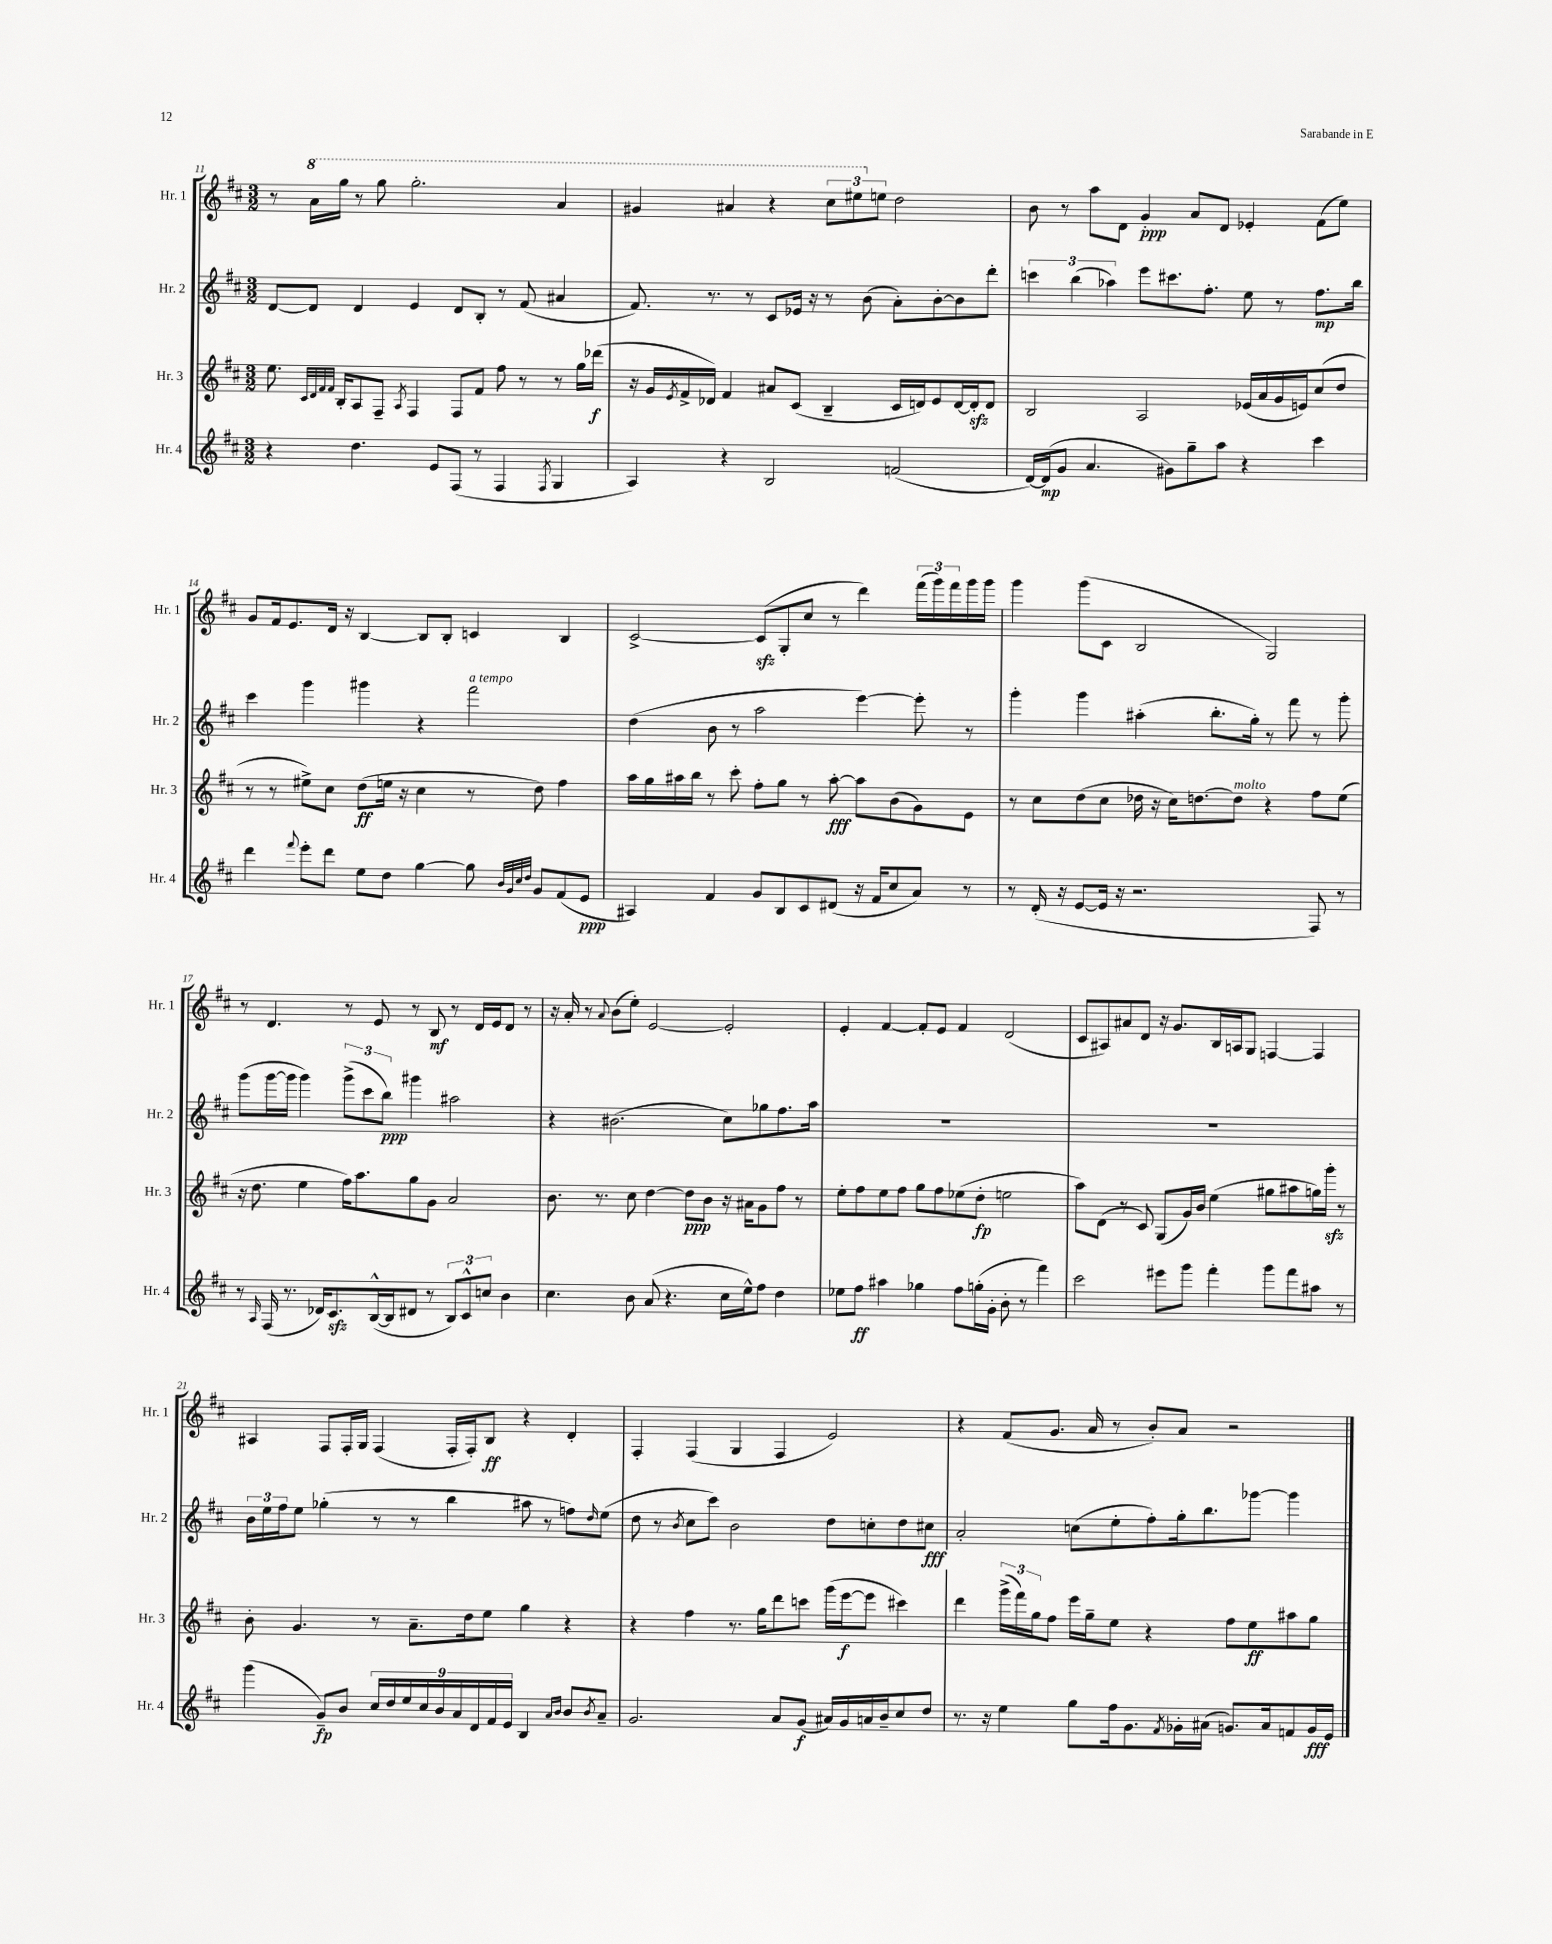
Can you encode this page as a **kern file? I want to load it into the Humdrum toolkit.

**kern	**dynam	**kern	**dynam	**kern	**dynam	**kern	**dynam
*part4	*part4	*part3	*part3	*part2	*part2	*part1	*part1
*staff4	*staff4	*staff3	*staff3	*staff2	*staff2	*staff1	*staff1
*I"Hr. 4	*	*I"Hr. 3	*	*I"Hr. 2	*	*I"Hr. 1	*
*I'Hr. 4	*	*I'Hr. 3	*	*I'Hr. 2	*	*I'Hr. 1	*
*clefG2	*	*clefG2	*	*clefG2	*	*clefG2	*
*k[f#c#]	*	*k[f#c#]	*	*k[f#c#]	*	*k[f#c#]	*
*M3/2	*	*M3/2	*	*M3/2	*	*M3/2	*
=11	=11	=11	=11	=11	=11	=11	=11
4r	.	8.ee\	.	[8d/L	.	8r	.
*	*	*	*	*	*	*8va	*
.	.	.	.	8d/J]	.	16aa\LL	.
.	.	32qqc#/LLL	.	.	.	.	.
.	.	32qqd/	.	.	.	.	.
.	.	32qqf#/	.	.	.	.	.
.	.	32qqf#/JJJ	.	.	.	.	.
.	.	16B'/KL	.	.	.	16ggg\JJ	.
4.dd\	.	8A/	.	4d/	.	8r	.
.	.	8F#~/J	.	.	.	8ggg\	.
.	.	8qA/	.	.	.	.	.
.	.	4F#/	.	4e/	.	2.ggg'\	.
8e/L	.	.	.	.	.	.	.
(8F#/J	.	8F#/L	.	8d/L	.	.	.
8r	.	8f#/J	.	8B'/J	.	.	.
4F#/	.	8ff#\	.	8r	.	.	.
.	.	8r	.	(8f#/	.	.	.
8qF#/	.	.	.	.	.	.	.
4G/	.	8r	.	4a#X/	.	4aa/	.
.	.	16gg\LL	.	.	.	.	.
.	.	(16ddd-X\JJ	f	.	.	.	.
=12	=12	=12	=12	=12	=12	=12	=12
4A/)	.	16r	.	8.f#/)	.	4gg#X/	.
.	.	16g/LL	.	.	.	.	.
.	.	8qe/	.	.	.	.	.
.	.	16f#^/	.	.	.	.	.
.	.	16d-X/JJ)	.	8.r	.	.	.
4r	.	4f#/	.	.	.	4aa#X/	.
.	.	.	.	8r	.	.	.
2B/	.	8a#X/L	.	8c#/L	.	4r	.
.	.	(8c#/J	.	16e-X/Jk	.	.	.
.	.	.	.	16r	.	.	.
.	.	4B~/	.	8r	.	12ccc#\L	.
.	.	.	.	.	.	12eee#X\	.
.	.	.	.	(8b\	.	.	.
*	*	*	*	*	*	*X8va	*
.	.	.	.	.	.	12een\J	.
(2fn/	.	16c#/LL	.	8a'\L)	.	2dd\	.
.	.	16dn/J)	.	.	.	.	.
.	.	8e/	.	[8b'\	.	.	.
.	.	[16d/L	.	8b\]	.	.	.
.	.	16dzz'/J]	.	.	.	.	.
.	.	8d/J	.	8ddd'\J	.	.	.
=13	=13	=13	=13	=13	=13	=13	=13
[16d/LL)	.	2B/	.	6cccn\	.	8b\	.
(16d/J]	mp	.	.	.	.	.	.
8g/J	.	.	.	.	.	8r	.
.	.	.	.	(6bb\	.	.	.
4.a/	.	.	.	.	.	8aa\L	.
.	.	.	.	6aa-X\)	.	.	.
.	.	.	.	.	.	8d\J	.
.	.	2A/	.	8eee\L	.	4g'/	ppp
8g#X\L)	.	.	.	8.ccc#X\	.	.	.
8gg~\	.	.	.	.	.	8a/L	.
.	.	.	.	8.ff#'\J	.	.	.
8aa\J	.	.	.	.	.	8d/J	.
4r	.	(16e-X/LL	.	8ee\	.	4e-X'/	.
.	.	16a/	.	.	.	.	.
.	.	16g/	.	8r	.	.	.
.	.	16en/J)	.	.	.	.	.
4ccc#\	.	(8cc#/	.	8.ff#\L	mp	(8f#\L	.
.	.	8dd/J	.	.	.	8ee\J)	.
.	.	.	.	16bb\Jk	.	.	.
!!LO:LB:g=z
=14	=14	=14	=14	=14	=14	=14	=14
4ddd\	.	8r	.	4ccc#\	.	8g/L	.
.	.	8r	.	.	.	16f#/k	.
.	.	.	.	.	.	8.e/	.
8qqfff#/	.	.	.	.	.	.	.
8eee'\L	.	8ee#X^\L)	.	4ggg\	.	.	.
8ddd\J	.	8cc#\J	.	.	.	16d/Jk	.
.	.	.	.	.	.	16r	.
8ee\L	.	(8dd\L	ff	4ggg#X\	.	[4B/	.
8dd\J	.	16een\Jk	.	.	.	.	.
.	.	16r	.	.	.	.	.
[4gg\	.	4cc#\	.	4r	.	8B/L]	.
.	.	.	.	.	.	8B'/J	.
!	!	!	!	!LO:TX:a:i:t=a tempo	!	!	!
8gg\]	.	8r	.	2fff#\	.	4cn/	.
32qqb/LLL	.	.	.	.	.	.	.
32qqg/	.	.	.	.	.	.	.
32qqcc#/	.	.	.	.	.	.	.
32qqdd/JJJ	.	.	.	.	.	.	.
8g/L	.	8dd\)	.	.	.	.	.
(8f#/	.	4ff#\	.	.	.	4B/	.
8e/J	ppp	.	.	.	.	.	.
=15	=15	=15	=15	=15	=15	=15	=15
4A#X/)	.	16aa\LL	.	(4dd\	.	[2c#^/	.
.	.	16gg\	.	.	.	.	.
.	.	16aa#X\	.	.	.	.	.
.	.	16bb\JJ	.	.	.	.	.
4f#/	.	8r	.	8b\	.	.	.
.	.	8ccc#'\	.	8r	.	.	.
8g/L	.	8ff#'\L	.	2aa\	.	(8c#zz/L]	.
8B/	.	8gg\J	.	.	.	8G'/	.
8c#/	.	8r	.	.	.	8cc#/J	.
(8d#X/J	.	[8aa#'\	fff	.	.	8r	.
16r	.	8aa#\L]	.	[4eee\)	.	4ddd\)	.
16f#/KL	.	.	.	.	.	.	.
8cc#/	.	(8b\	.	.	.	.	.
8a/J)	.	8g\)	.	8eee'\]	.	(24fff#\LL	.
.	.	.	.	.	.	24ggg\)	.
.	.	.	.	.	.	24fff#\	.
8r	.	8e\J	.	8r	.	16ggg\	.
.	.	.	.	.	.	16ggg\JJ	.
=16	=16	=16	=16	=16	=16	=16	=16
8r	.	8r	.	4ggg'\	.	4ggg\	.
(16d'/	.	8cc#\L	.	.	.	.	.
16r	.	.	.	.	.	.	.
[8e/L	.	(8dd\	.	4ggg\	.	(8ggg\L	.
16e/Jk]	.	8cc#\J	.	.	.	8c#\J	.
16r	.	.	.	.	.	.	.
2.r	.	16dd-X\	.	(4aa#X'\	.	2B/	.
.	.	16r	.	.	.	.	.
.	.	16cc#\KL)	.	.	.	.	.
.	.	[8.ddn\	.	.	.	.	.
.	.	.	.	8.bb'\L	.	.	.
!	!	!LO:TX:a:i:t=molto	!	!	!	!	!
.	.	8dd\J]	.	.	.	.	.
.	.	.	.	16gg'\Jk)	.	.	.
.	.	4r	.	8r	.	2G/)	.
.	.	.	.	8fff#\	.	.	.
8F#/)	.	8ff#\L	.	8r	.	.	.
8r	.	(8ee\J	.	8ggg'\	.	.	.
!!LO:LB:g=z
=17	=17	=17	=17	=17	=17	=17	=17
8r	.	16r	.	(8ggg\L	.	8r	.
.	.	8.dd\	.	.	.	.	.
16qqA/	.	.	.	.	.	.	.
(16F#/	.	.	.	[16ggg\L	.	4.d/	.
8.r	.	.	.	16ggg\JJ]	.	.	.
.	.	4ee\	.	4ggg\)	.	.	.
16d-X/KL)	.	.	.	.	.	.	.
8.c#zz/	.	.	.	.	.	.	.
.	.	16ff#\KL)	.	(12ggg^\L	.	8r	.
.	.	8.aa\	.	.	.	.	.
.	.	.	.	12ccc#\	.	.	.
([16B^^/L	.	.	.	.	.	8e/	.
.	.	.	.	12bb\J)	ppp	.	.
16B/J]	.	.	.	.	.	.	.
8d#X/J	.	8gg\	.	4ggg#X\	.	8r	.
8r	.	8g\J	.	.	.	8B/	mf
12B/L)	.	2a/	.	2aa#X\	.	8r	.
12c#^^/	.	.	.	.	.	.	.
.	.	.	.	.	.	16d/LL	.
12ccn/J	.	.	.	.	.	.	.
.	.	.	.	.	.	16e/J	.
4b\	.	.	.	.	.	8d/J	.
.	.	.	.	.	.	8r	.
=18	=18	=18	=18	=18	=18	=18	=18
4.cc#\	.	8.b\	.	4r	.	16r	.
.	.	.	.	.	.	16a'/	.
.	.	.	.	.	.	8r	.
.	.	8.r	.	.	.	.	.
.	.	.	.	.	.	8qqa/	.
.	.	.	.	(2.b#X\	.	(8b\L	.
8b\	.	8cc#\	.	.	.	8ee'\J)	.
(8a/	.	[4dd\	.	.	.	[2e/	.
4.r	.	.	.	.	.	.	.
.	.	8dd\L]	ppp	.	.	.	.
.	.	8b\J	.	.	.	.	.
16cc#\LL	.	16r	.	8cc#\L)	.	2e'/]	.
16ee^^\J)	.	16a#X\KL	.	.	.	.	.
8ff#\J	.	8g\	.	8gg-X\	.	.	.
4dd\	.	8ff#\J	.	8.ff#\	.	.	.
.	.	8r	.	.	.	.	.
.	.	.	.	16aa\Jk	.	.	.
=19	=19	=19	=19	=19	=19	=19	=19
8ee-X\L	.	8ee'\L	.	1.r	.	4e'/	.
8ff#\J	ff	8ff#\	.	.	.	.	.
4aa#X\	.	8ee\	.	.	.	[4f#/	.
.	.	8ff#\J	.	.	.	.	.
4gg-X\	.	8gg\L	.	.	.	8f#'/L]	.
.	.	8ff#\	.	.	.	8e/J	.
8ff#\L	.	(8ee-X\	.	.	.	4f#/	.
(16ggn'\L	.	8dd'\J	fp	.	.	.	.
16g'\JJ	.	.	.	.	.	.	.
8b'\	.	2een\	.	.	.	(2d/	.
8r	.	.	.	.	.	.	.
4fff#\)	.	.	.	.	.	.	.
=20	=20	=20	=20	=20	=20	=20	=20
2ccc#\	.	8aa\L)	.	1.r	.	8c#/L	.
.	.	(8d\J	.	.	.	8A#X/)	.
.	.	8r	.	.	.	8a#X/	.
.	.	8c#/)	.	.	.	8d/J	.
8eee#X\L	.	(8G/L	.	.	.	16r	.
.	.	.	.	.	.	8.g/L	.
8ggg\J	.	16g/L)	.	.	.	.	.
.	.	16b/JJ	.	.	.	.	.
4fff#'\	.	(4ee\	.	.	.	16B/L	.
.	.	.	.	.	.	16An/J	.
.	.	.	.	.	.	8G/J	.
8ggg\L	.	8gg#X\L	.	.	.	[4Fn/	.
8fff#\	.	8aa#X\	.	.	.	.	.
8aa#X\J	.	16ggn\L)	.	.	.	4F/]	.
.	.	16gggzz'\JJ	.	.	.	.	.
8r	.	8r	.	.	.	.	.
!!LO:LB:g=z
=21	=21	=21	=21	=21	=21	=21	=21
(4ggg\	.	8b'\	.	24b\LL	.	4A#X/	.
.	.	.	.	24ee\	.	.	.
.	.	.	.	24ff#\J	.	.	.
.	.	4.g/	.	8ee\J	.	.	.
8g~/L)	fp	.	.	(4gg-X'\	.	8F#/L	.
8b/J	.	.	.	.	.	16F#'/L	.
.	.	.	.	.	.	16G/JJ	.
18cc#/LL	.	8r	.	8r	.	(4F#/	.
18dd/	.	.	.	.	.	.	.
18ee/	.	.	.	.	.	.	.
.	.	8.a~\L	.	8r	.	.	.
18cc#/	.	.	.	.	.	.	.
18b/	.	.	.	.	.	.	.
.	.	.	.	4bb\	.	16F#'/LL	.
18a/	.	.	.	.	.	.	.
.	.	16dd\k	.	.	.	16F#'/J)	.
18d/	.	.	.	.	.	.	.
.	.	8ee\J	.	.	.	8B/J	ff
18f#/	.	.	.	.	.	.	.
18e/JJ	.	.	.	.	.	.	.
4B/	.	4gg\	.	8aa#X\	.	4r	.
.	.	.	.	8r	.	.	.
16qqa/LL	.	.	.	.	.	.	.
16qqb/JJ	.	.	.	.	.	.	.
8b/L	.	4r	.	8ffn\L)	.	4d'/	.
8qb/	.	.	.	16qqdd/	.	.	.
8a~/J	.	.	.	(8ee\J	.	.	.
=22	=22	=22	=22	=22	=22	=22	=22
2.g/	.	4r	.	8dd\	.	4F#'/	.
.	.	.	.	8r	.	.	.
.	.	.	.	8qb/	.	.	.
.	.	4ff#\	.	8cc#\L	.	(4F#/	.
.	.	.	.	8ccc#\J)	.	.	.
.	.	8.r	.	2b\	.	4G/	.
.	.	16gg\KL	.	.	.	.	.
8a/L	.	8ddd\	.	.	.	4F#/	.
(8g/J	f	8cccn\J	.	.	.	.	.
16a#X/LL)	.	(16ggg\LL	.	8dd\L	.	2e/)	.
16g/	.	[16eee\J	f	.	.	.	.
16an/	.	8eee\J]	.	8ccn'\	.	.	.
16b~/J	.	.	.	.	.	.	.
8cc#/	.	4ccc#X\)	.	8dd\	.	.	.
8dd/J	.	.	.	8cc#X\J	fff	.	.
=23	=23	=23	=23	=23	=23	=23	=23
8.r	.	4ddd\	.	2a'/	.	4r	.
16r	.	.	.	.	.	.	.
4ee\	.	(24ggg^\LL	.	.	.	(8f#/L	.
.	.	24fff#\)	.	.	.	.	.
.	.	24gg\J	.	.	.	.	.
.	.	8ff#\J	.	.	.	8.g/J	.
8gg\L	.	16eee\LL	.	(8ccn\L	.	.	.
.	.	16gg~\J	.	.	.	16a/	.
16ff#\k	.	8ee\J	.	8ee'\	.	8r	.
8.g\	.	.	.	.	.	.	.
.	.	4r	.	8ff#'\)	.	8b'/L)	.
8qf#/	.	.	.	.	.	.	.
16g-X'\L	.	.	.	16gg'\k	.	8a/J	.
(16a#X\JJ	.	.	.	8.bb\	.	.	.
8.gn/L)	.	8ff#\L	.	.	.	2r	.
.	.	8ee\	ff	[8ggg-X\J	.	.	.
16a#/k	.	.	.	.	.	.	.
8fn/	.	8aa#X\	.	4ggg-\]	.	.	.
16g/L	fff	8gg\J	.	.	.	.	.
16e/JJ	.	.	.	.	.	.	.
==	==	==	==	==	==	==	==
*-	*-	*-	*-	*-	*-	*-	*-
